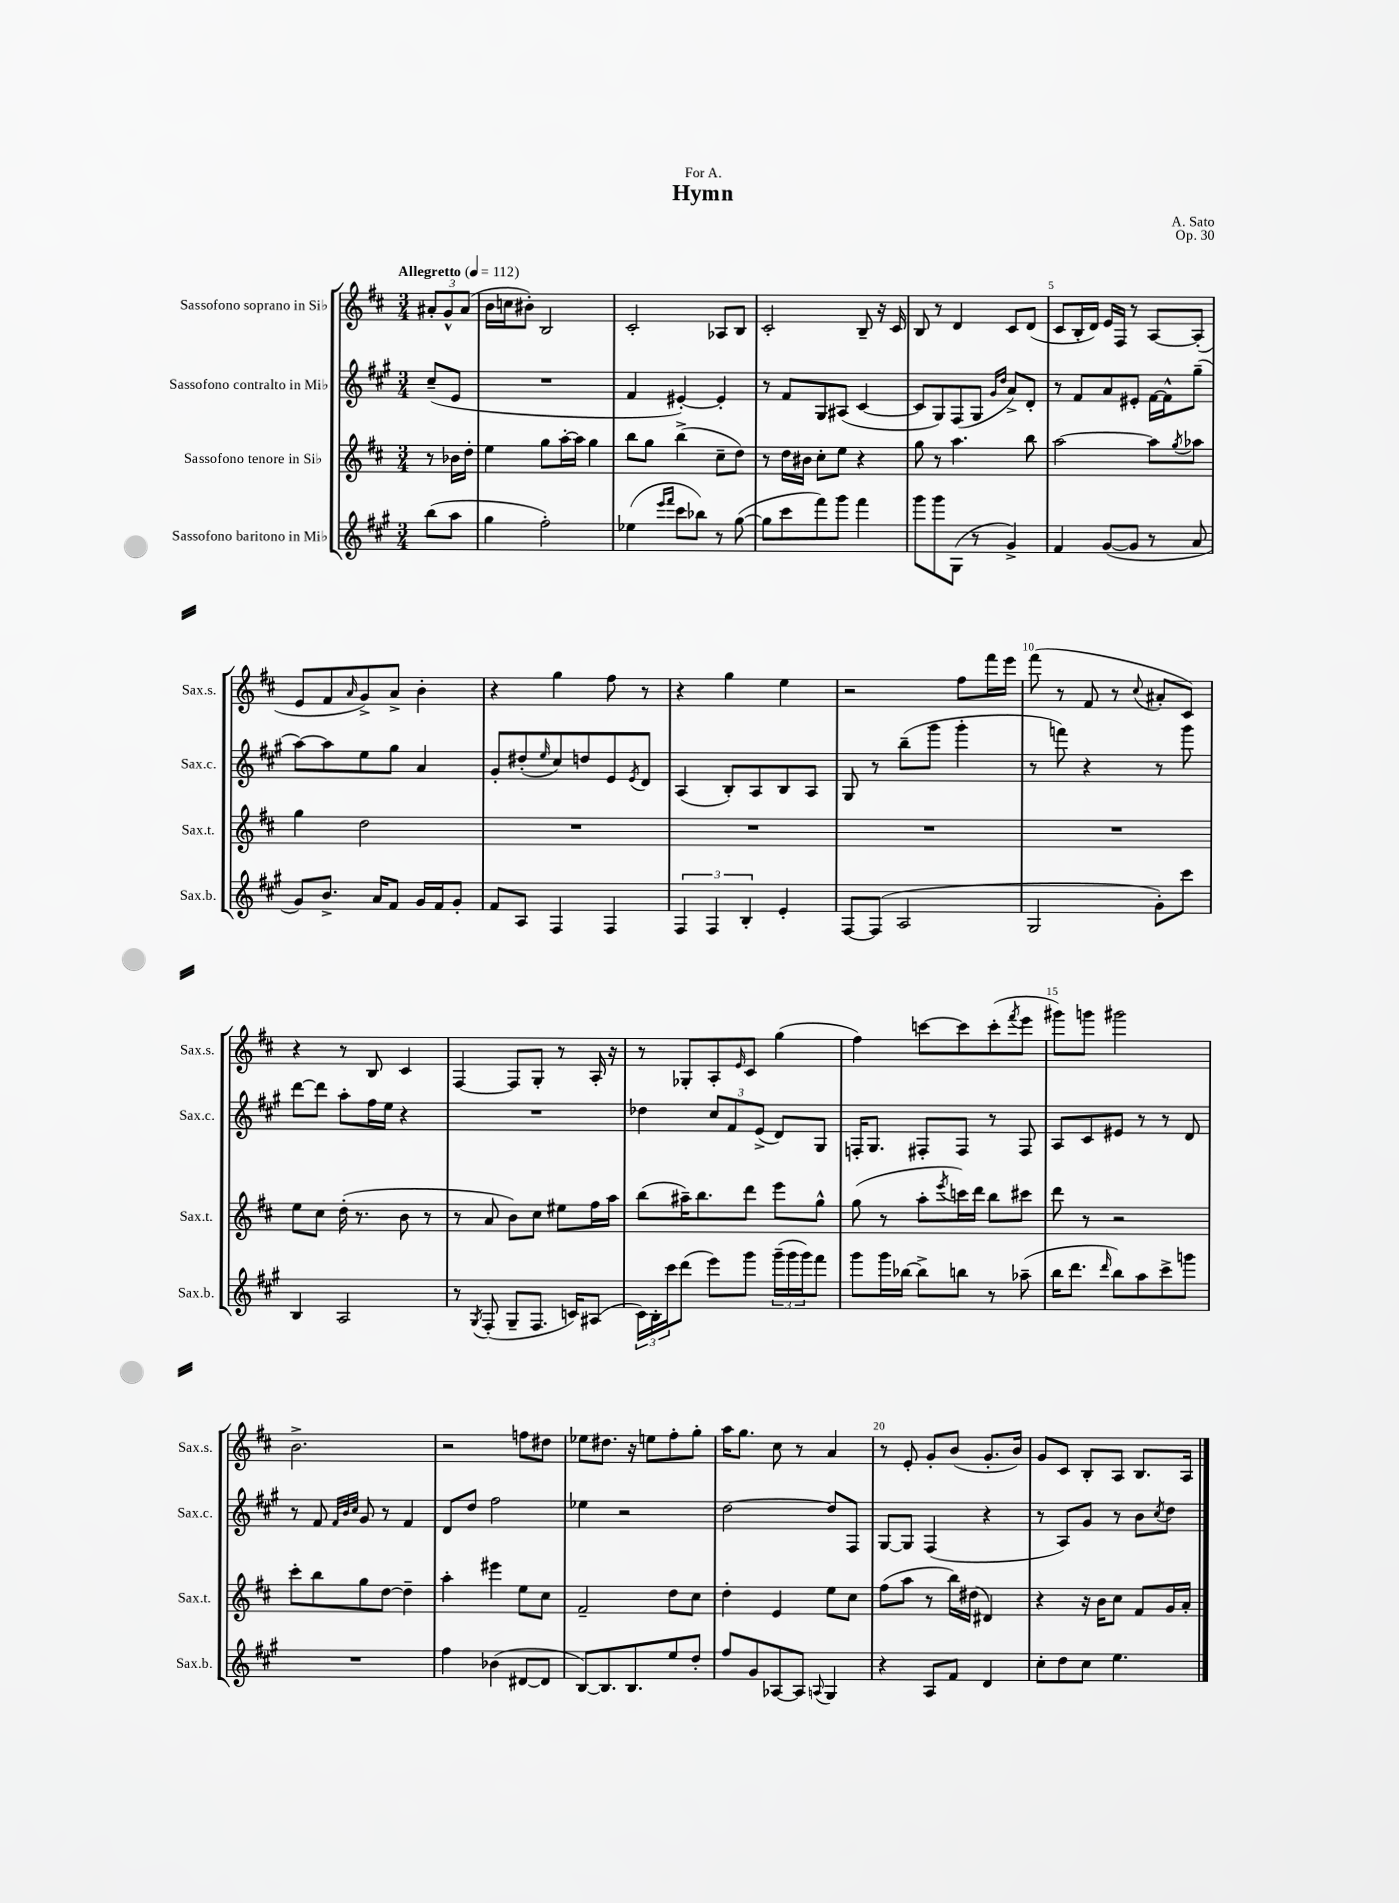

**kern	**kern	**kern	**kern
*staff4	*staff3	*staff2	*staff1
*clefG2	*clefG2	*clefG2	*clefG2
*k[f#c#g#]	*k[f#c#]	*k[f#c#g#]	*k[f#c#]
*M3/4	*M3/4	*M3/4	*M3/4
*MM112	*MM112	*MM112	*MM112
(8bb\L	8r	(8cc#~/L	12a#'/L
.	.	.	12g^^/
8aa\J	16b-\LL	8e/J	.
.	.	.	(12a#/J
.	16dd'\JJ	.	.
=	=	=	=
4gg#\	4ee\	2.r	16b\LL
.	.	.	16cc\J
.	.	.	8b#'\J)
2ff#'\)	8gg\L	.	2B/
.	[16aa'\L	.	.
.	16aa\]JJ	.	.
.	4gg\	.	.
=	=	=	=
(4ee-\	8bb\L	4f#/	2c#'/
.	8gg\J	.	.
16qqeee/LL	.	.	.
16qqfff#/JJ	.	.	.
8ccc#\L	(4bb^\	[4e#'/)	.
8bb-\J)	.	.	.
8r	8cc#~\L	4e#'/]	8A-/L
([8gg#\	8dd\J)	.	8B/J
=	=	=	=
8gg#\]L	8r	8r	2c#'/
8ccc#\	16dd\LL	8f#/L	.
.	16b#\JJ	.	.
8fff#\)	8cc#'\L	8G#/	.
8ggg#\J	8ee\J	(8A#/J	.
4fff#\	4r	[4c#/	8B~/
.	.	.	16r
.	.	.	16c#/
=	=	=	=
8ggg#\L	8gg\	8c#/]L	8B/
8ggg#\	8r	8G#/)	8r
(8G#\J	4.aa\	(8F#/	4d/
8r	.	8G#/J	.
.	.	16qqg#/LL	.
.	.	16qqdd/JJ	.
4g#^/)	.	8a^/L)	8c#/L
.	8bb\	8d'/J	(8d/J
=	=	=	=
4f#/	[2aa\	8r	8c#/L
.	.	8f#/L	16B'/L
.	.	.	16d/JJ)
([8g#/L	.	8a/	16e/LL
.	.	.	16F#/JJ
8g#/]J	.	8e#'/J	8r
8r	8aa\]L	[16f#\LL	[8A/L
.	.	16f#^^\]J	.
.	8qgg/	.	.
8a/	8aa-\J	(8gg#~\J	(8A'/]J
=	=	=	=
8g#/L)	4gg\	[8aa\L)	8e/L
8.b^/J	.	8aa\]	8f#/
.	.	.	16qqa/
.	2dd\	8ee\	8g^/)
16a/LK	.	.	.
8f#/J	.	8gg#\J	8a^/J
16g#/LL	.	4a/	4b'\
16f#/J	.	.	.
8g#'/J	.	.	.
=	=	=	=
8f#/L	2.r	8g#'/L	4r
8A/J	.	(8dd#'/	.
.	.	16qqee/	.
4F#/	.	8cc#/)	4gg\
.	.	8dd/	.
4F#/	.	8e/	8ff#\
.	.	8qe/	.
.	.	8d/J	8r
=	=	=	=
6F#/	2.r	(4A/	4r
6F#/	.	.	.
.	.	8B'/L)	4gg\
6B'/	.	.	.
.	.	8A/	.
4e'/	.	8B/	4ee\
.	.	8A/J	.
=	=	=	=
[8F#/L	2.r	8G#/	2r
(8F#/]J	.	8r	.
2A/	.	(8bb~\L	.
.	.	8ggg#\J	.
.	.	4ggg#'\	8ff#\L
.	.	.	16fff#\L
.	.	.	16eee\JJ
=	=	=	=
2G#/	2.r	8r	(8fff#\
.	.	8fff\)	8r
.	.	4r	8f#/
.	.	.	8r
.	.	.	8qqcc#/
8g#'\L)	.	8r	8a#'/L
8ccc#\J	.	8ggg#\	8c#/J)
=	=	=	=
4B/	8ee\L	[8ddd\L	4r
.	8cc#\J	8ddd\]J	.
2A/	(16dd'\	8aa'\L	8r
.	8.r	.	.
.	.	16ff#\L	8B/
.	.	16ee\JJ	.
.	8b\	4r	4c#/
.	8r	.	.
=	=	=	=
8r	8r	2.r	[4F#/
8qG#/	.	.	.
(8F#'/	8a/	.	.
8G#~/L	8b\L)	.	8F#/]L
8.F#/J	8cc#\J	.	8G'/J
.	8ee#\L	.	8r
16c/LK)	.	.	.
(8A#/J	16ff#\L	.	16A'/
.	16aa\JJ	.	16r
=	=	=	=
24c#\LL)	(8bb\L	4dd-\	8r
24B'\	.	.	.
24ccc#\J	.	.	.
(8ddd\J	16aa#~\K)	.	8G-'/L
.	8.bb\	.	.
8eee\L)	.	12cc#/L	8A'/
.	.	12f#/	.
.	.	.	16qqe/
8ggg#\J	8ddd\J	.	8c#/J
.	.	(12e^/J	.
(24ggg#~\LL	8eee\L	8d/L)	(4gg\
24ggg#\	.	.	.
24ggg#\J)	.	.	.
8fff#\J	8gg^^\J	8G#/J	.
=	=	=	=
8ggg#\L	(8gg\	16F'/LK	4ff#\)
.	.	8.G#/J	.
16ggg#\L	8r	.	.
[16bb-\JJ	.	.	.
8bb-^\]L	8aa'\L	8F#'/L	[8ccc\L
.	8qeee/	.	.
8bb\J	16ccc\L)	8F#/J	8ccc\]
.	16ddd\JJ	.	.
8r	8bb\L	8r	(8ccc'\
.	.	.	8qfff#/
(8aa-~\	8ccc#\J	8F#/	8eee\J
=	=	=	=
16bb\LK	8ddd\	8A/L	8ggg#\L)
8.ddd\J	.	.	.
.	8r	8c#/	8ggg\J
16qqddd/	.	.	.
8bb\L)	2r	8e#/J	2ggg#\
8aa\	.	8r	.
8ccc#^\	.	8r	.
8ggg\J	.	8d/	.
=	=	=	=
2.r	8ccc#'\L	8r	2.b^\
.	8bb\	8f#/	.
.	.	32qqf#/LLL	.
.	.	32qqb/	.
.	.	32qqcc#/JJJ	.
.	8gg\	8g#/	.
.	[8dd\J	8r	.
.	4dd~\]	4f#/	.
=	=	=	=
4ff#\	4aa'\	8d/L	2r
.	.	8dd/J	.
(4b-\	4eee#\	2ff#\	.
[8d#/L	8ee\L	.	8ff\L
8d#/]J	8cc#\J	.	8dd#\J
=	=	=	=
[8B/L)	2f#~/	4ee-\	8ee-\L
8.B/]	.	.	8.dd#\J
.	.	2r	.
8.B/	.	.	16r
.	.	.	8ee\L
8ee/	8dd\L	.	8ff#'\
8dd'/J	8cc#\J	.	8gg'\J
=	=	=	=
8ff#/L	4dd'\	[2dd\	16aa\LK
.	.	.	8.gg\J
8g#/	.	.	.
[8A-/	4e/	.	8cc#\
8A-/]J	.	.	8r
8qqA/	.	.	.
4G#/	8ee\L	8dd/]L	4a/
.	8cc#\J	8F#/J	.
=	=	=	=
4r	(8ff#\L	[8G#/L	8r
.	8aa\J	8G#/]J	8e'/
8A/L	8r	(4F#/	8g'/L
8f#/J	16bb\LL)	.	(8b/J
.	(16dd#\JJ	.	.
4d/	4d#/)	4r	8.g'/L
.	.	.	16b/Jk)
=	=	=	=
8cc#'\L	4r	8r	8g/L
8dd\	.	8A/L)	8c#/J
8cc#\J	16r	8g#/J	8B'/L
.	16b\LK	.	.
4.ee\	8cc#\J	8r	8A/J
.	8f#/L	8b\L	8.B/L
.	.	8qcc#/	.
.	16g/L	8dd\J	.
.	16a'/JJ	.	16A/Jk
==	==	==	==
*-	*-	*-	*-
